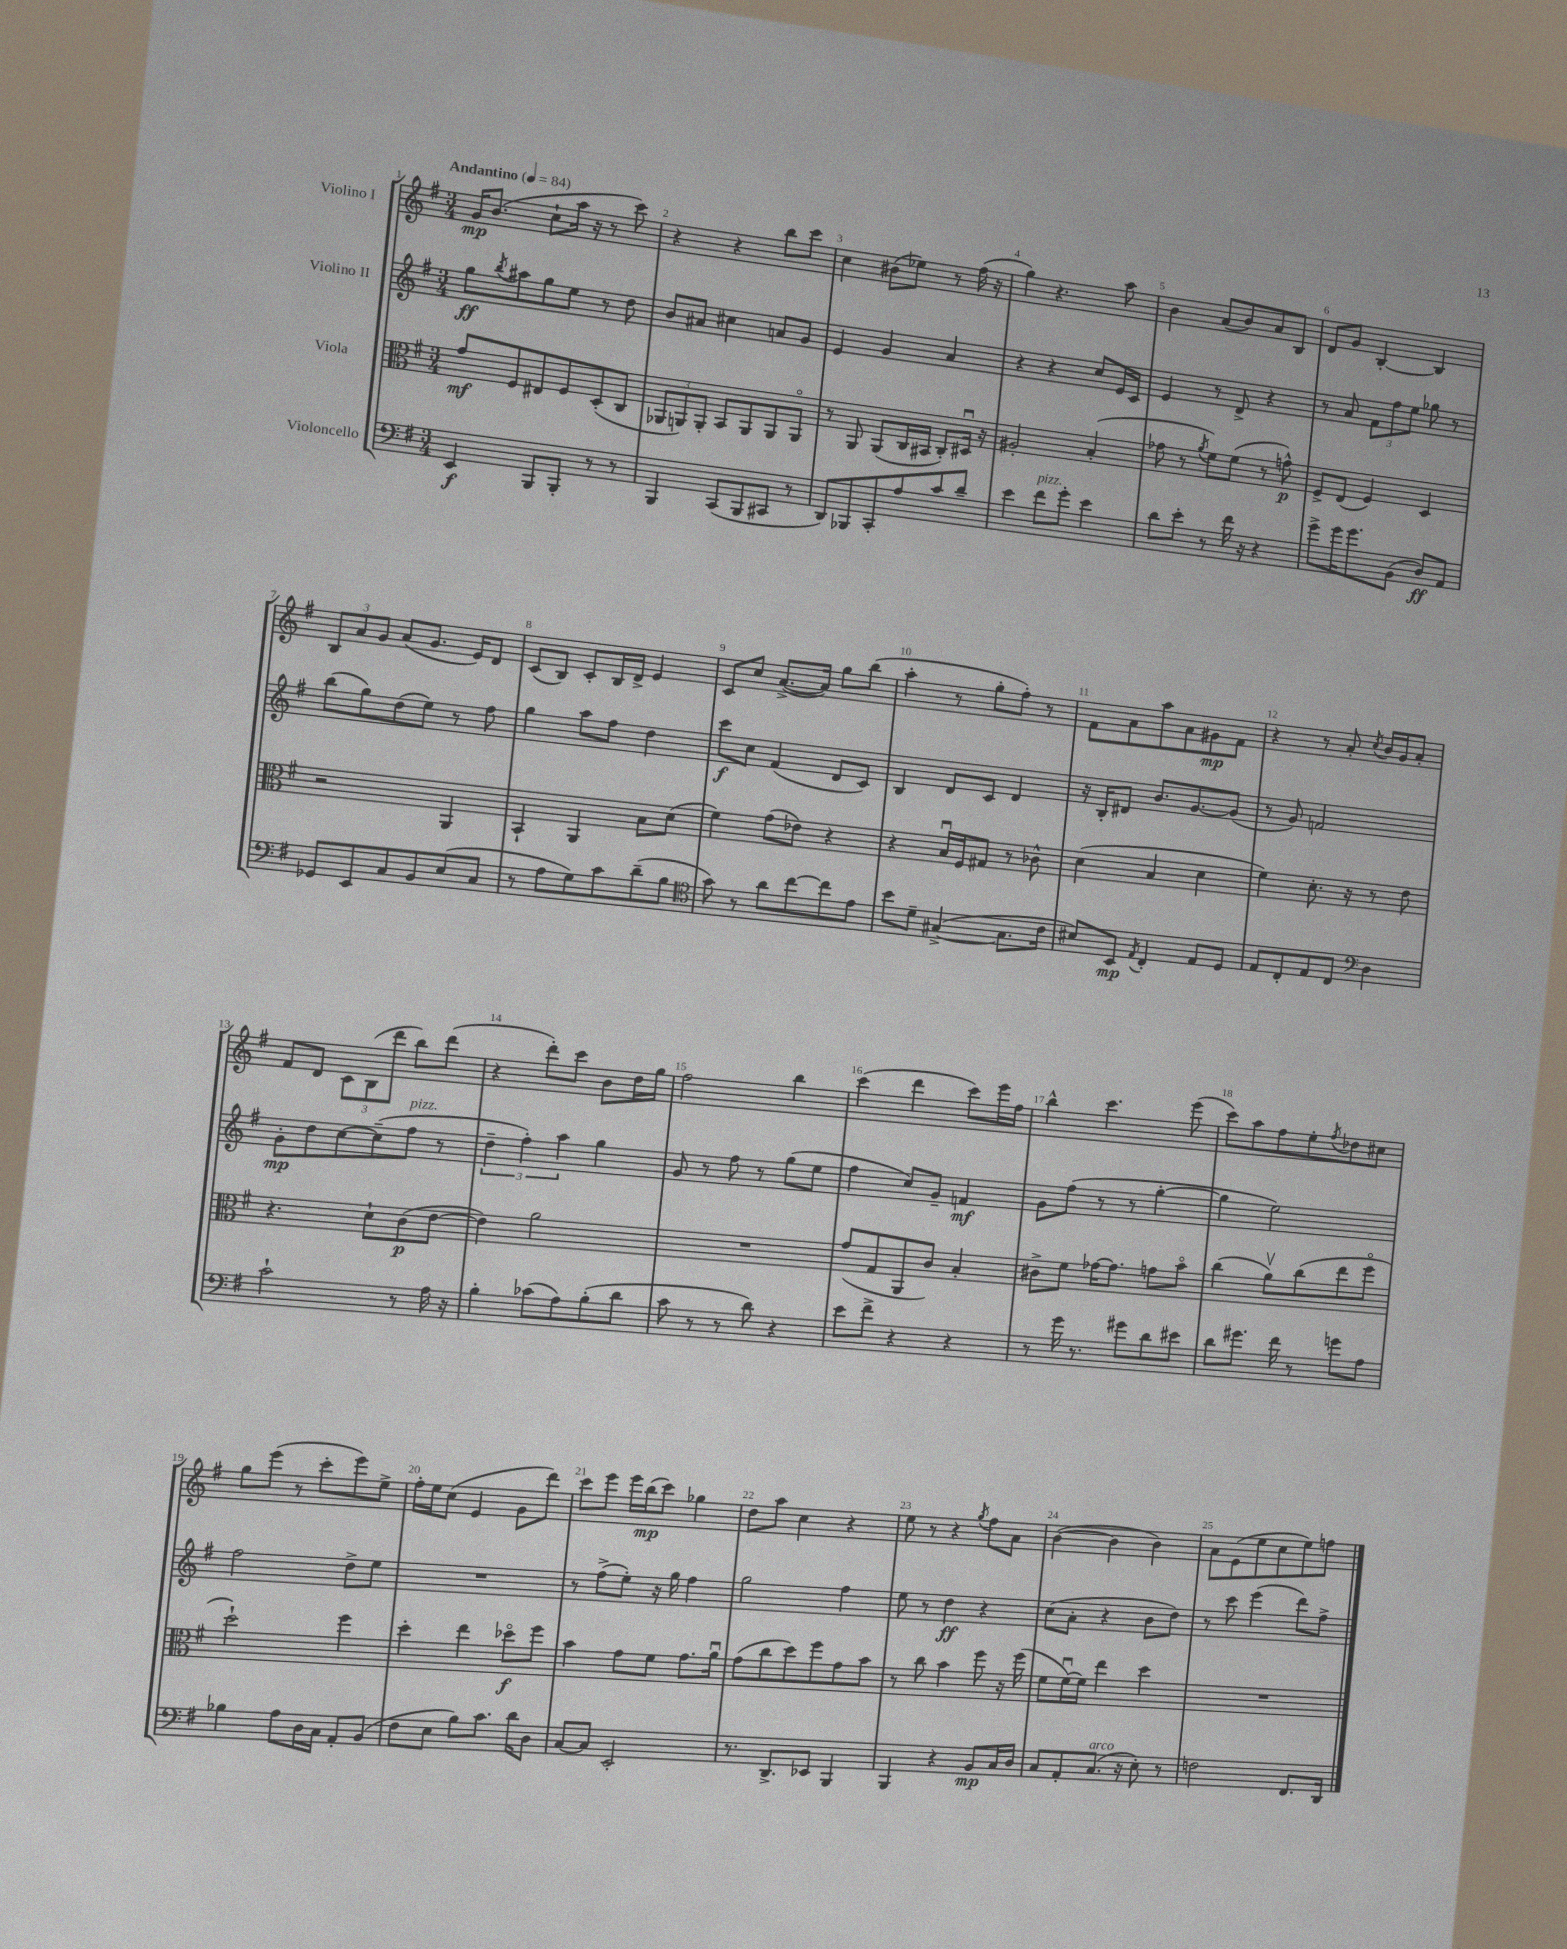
<<
\new StaffGroup <<
\new Staff = "s0" \with { instrumentName = "Violino I" } {
    \clef treble \key g \major \numericTimeSignature \time 3/4 \tempo "Andantino" 4 = 84
    g'16\mp b'8.( c''8-! a''16 r16 r8 c'''8) |
    r4 r4 b''8 c'''8 |
    c''4 bis'8( ees''8) r8 fis''16( r16 |
    g''4) r4. a''8 |
    b'4 a'8( b'8) a'8 b8 |
    d'8 g'8 b4~-. b4 |
    \tuplet 3/2 { b8 a'8 g'8 } a'8( g'8. e'16) d'8 |
    c'8( b8) c'8-. b16 d'16-> e'4 |
    c'8 c''8 a'8.~->( a'16) g''8 b''8( |
    a''4-. r8 g''8-. fis''8-.) r8 |
    fis'8 a'8 a''8 a'8 gis'8\mp fis'8 |
    r4 r8 a'8-. \acciaccatura { c''8 } b'16 g'16 a'8-. |
    fis'8 d'8 \tuplet 3/2 { c'8 b8( d'''8 } b''8) d'''8( |
    r4 d'''8-.) c'''8 b'8 d''16 g''16 |
    fis''2 b''4 |
    c'''4( d'''4 c'''8) e'''16 fis''16 |
    b''4-^ c'''4. e'''8( |
    c'''8) a''8 fis''8 e''8-. \acciaccatura { fis''8 } des''8 cis''8 |
    g''8 e'''8( r8 c'''8-. e'''8) e''8-> |
    fis''16-. e''16 c''8( e'4 g'8 d'''8) |
    c'''8 e'''8 e'''16 b''16\mp( c'''8) ges''4 |
    d''8 a''8 c''4 r4 |
    e''8 r8 r4 \acciaccatura { g''8 } fis''8 a'8 |
    b'4~( b'4 b'4) |
    a'8 e'8( e''8 c''8 e''8) f''8 \bar "|." |
}
\new Staff = "s1" \with { instrumentName = "Violino II" } {
    \clef treble \key g \major \numericTimeSignature \time 3/4
    g''8\ff \acciaccatura { b''8 } ais''8 g''8 e''8 r8 d''8 |
    b'8 ais'8 cis''4 a'8 g'8 |
    e'4 g'4 a'4 |
    r4 r4 c''8 e'16 c'16 |
    e'4 r8 d'8-> r4 |
    r8 a'8 \tuplet 3/2 { fis'8 fis''8 e''8 } ges''8 r8 |
    b''8( g''8) d''8( e''8) r8 fis''8 |
    g''4 a''8 fis''8 d''4 |
    c'''8\f c''8 fis'4( d'8 c'8) |
    b4 d'8 c'8 d'4 |
    r16 b16-. dis'8 b'8. g'8.~ g'8( |
    r8 g'8) f'2 |
    g'8-.\mp d''8 c''8~ c''8--( fis''8^\markup { \italic "pizz." } r8 |
    \tuplet 3/2 { d''4-- fis''4-.) a''4 } g''4 |
    g'8 r8 fis''8 r8 g''8( e''8 |
    fis''4 c''8) g'8-- f'4\mf |
    g'8 fis''8( r8 r8 g''4~-. |
    g''4 e''2) |
    fis''2 d''8-> e''8 |
    R2. |
    r8 fis''8->( e''8-.) r16 g''16 fis''4 |
    g''2 fis''4 |
    e''8 r8 d''4\ff r4 |
    c''8( a'8-. r4 b'8 d''8) |
    r8 c'''8 e'''4( d'''8) fis''8-> \bar "|." |
}
\new Staff = "s2" \with { instrumentName = "Viola" } {
    \clef alto \key g \major \numericTimeSignature \time 3/4
    g'8\mf fis8 eis8 fis8 d8-.( c8 |
    \tuplet 3/2 { aes,8 a,8) a,8-. } b,8 a,8 a,8 a,8\flageolet |
    r8 a,8 a,8( c16 bis,16 c8-.) dis16\downbow r16 |
    ais2-. b4-.( |
    ges'8 r8 \acciaccatura { a'8 } fis'8) fis'8( r8 g'8-^\p) |
    fis8-> e8( fis4) d4 |
    r2 a,4 |
    b,4-! a,4 b8 d'8( |
    fis'4) g'8( ees'8) r4 |
    r4 b16\downbow fis16 gis8 r8 ces'8-^ |
    d'4( b4 d'4 |
    fis'4) d'8.-. r16 r8 e'8 |
    r4. d'8-! c'8\p( e'8~ |
    e'4) a'2 |
    R2. |
    g'8( g8 a,8 c'8) b4-. |
    cis'8-> fis'8 ges'16~ ges'8. g'8 b'8\flageolet |
    c''4( a'8\upbow) c''8( e''8 fis''8\flageolet |
    d''2-!) fis''4 |
    d''4-. e''4 des''8\flageolet\f fis''8 |
    b'4 g'8 fis'8 g'8. a'16\downbow |
    g'8( c''8 d''8) fis''8 g'8 b'8 |
    r8 c''8 b'4 fis''8 r16 fis''16( |
    fis'8 fis'16~\downbow) fis'16 e''4 d''4 |
    R2. \bar "|." |
}
\new Staff = "s3" \with { instrumentName = "Violoncello" } {
    \clef bass \key g \major \numericTimeSignature \time 3/4
    e,4\f b,,8 b,,8-. r8 r8 |
    b,,4 c,8( b,,8 cis,8 r8 |
    d,8) bes,,8 c,8-. a8 c'8 d'8-- |
    e'4 fis'8^\markup { \italic "pizz." } g'8-. e'4 |
    d'8 e'8-. r8 fis'16 r16 r4 |
    g'8-> g'16 g'8. b,8( d8\ff) a,8 |
    ges,8 e,8 c8 b,8 e8( c8 |
    r8 a8 g8) c'8 d'8--( b8 |
    \clef tenor g'8) r8 a'8 c''8~ c''8 e'8 |
    b'8 d'8-- gis4~->( gis8. c'16 |
    bis8) b,8\mp \acciaccatura { e8 } c4-. e8 d8 |
    e8 c8-. e8 c8 \clef bass d4 |
    c'2-! r8 a16 r16 |
    b4-. ces'8( a8) b8-.( d'8 |
    c'8 r8 r8 d'8) r4 |
    e'8 fis'8-> r4 r4 |
    r8 g'16 r8. gis'8 d'8 eis'8 |
    d'8 gis'8. fis'16 r8 g'8 a8 |
    bes4 a8 d16 c16 a,8-. b,8( |
    fis8 e8 b8) c'8. d'16 d8 |
    c8~ c8 e,2-. |
    r8. d,8.-> ees,8 b,,4 |
    b,,4 r4 b,8\mp c16 d16 |
    c8 a,8-. c8.^\markup { \italic "arco" }( r16 e8-.) r8 |
    f2 fis,8. d,16 \bar "|." |
}
>>
>>
\layout { \context { \Score \override BarNumber.break-visibility = ##(#f #t #t) barNumberVisibility = #all-bar-numbers-visible } }
